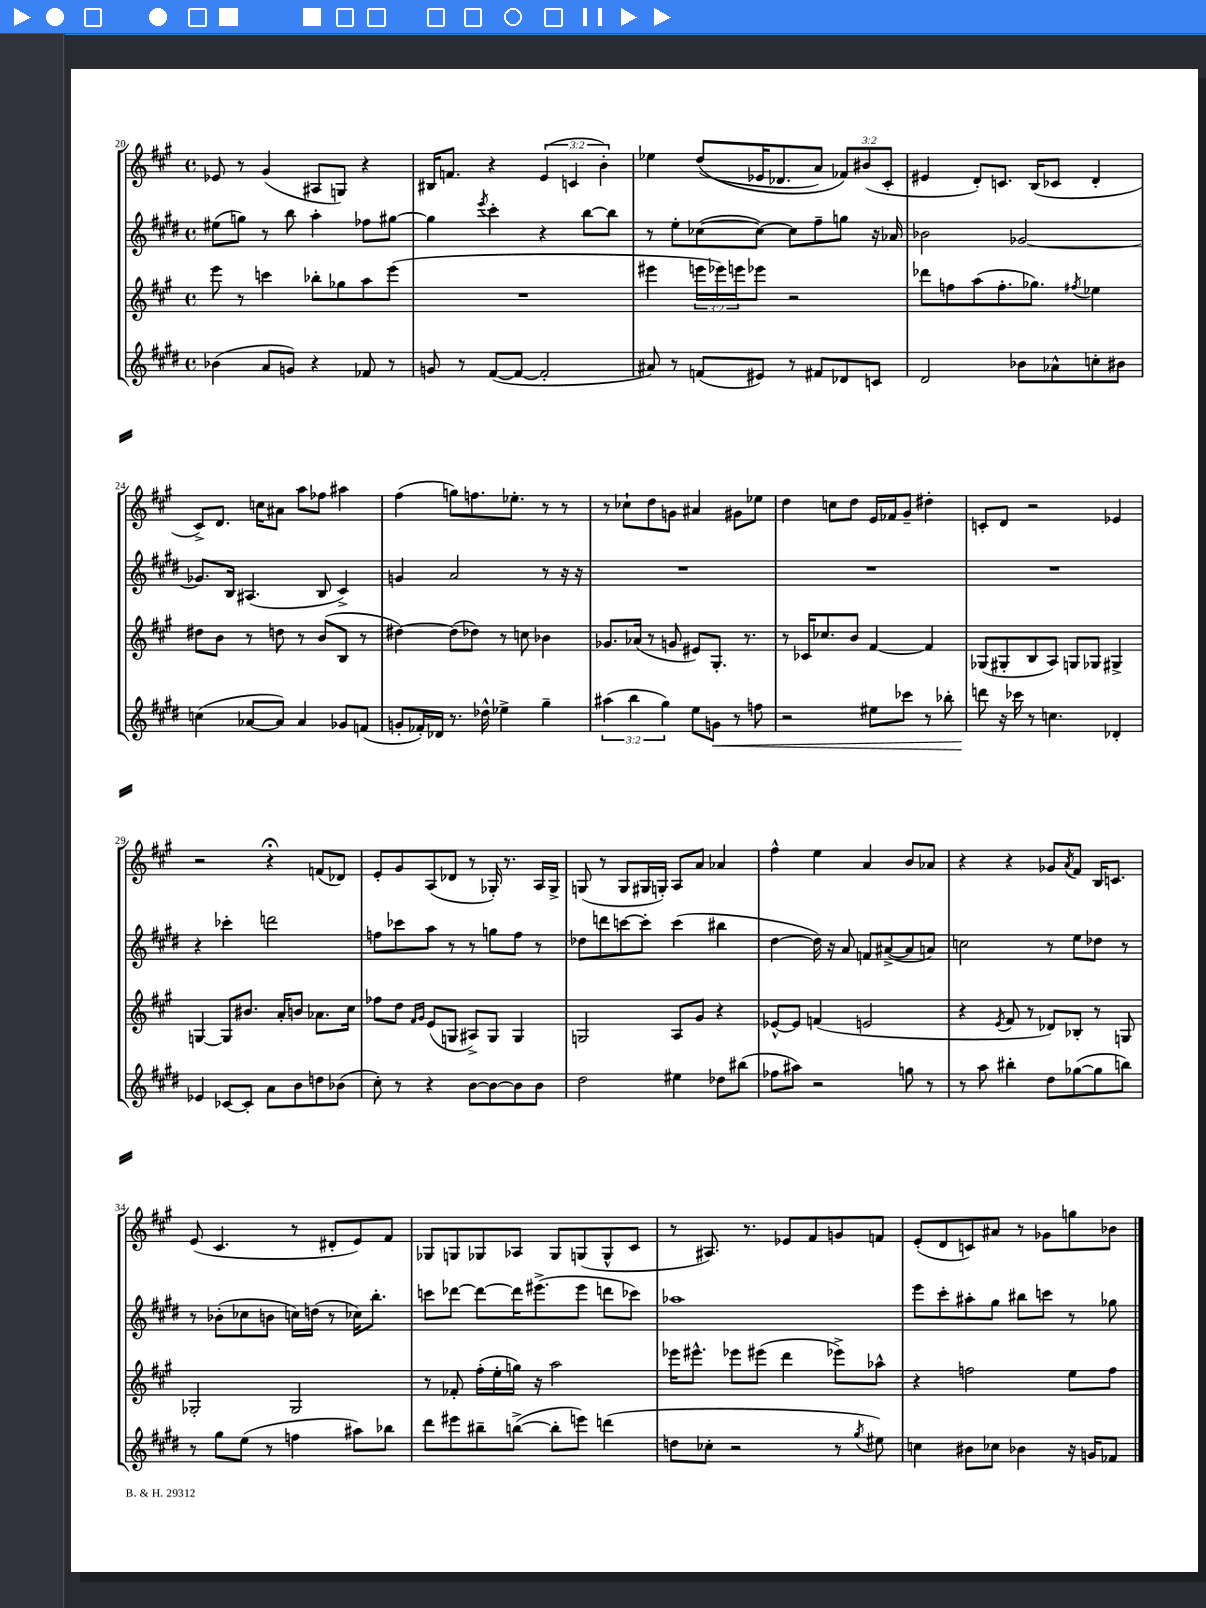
<<
\new StaffGroup <<
\new Staff = "s0" {
    \clef treble \key a \major \defaultTimeSignature \time 4/4 \override Staff.TupletNumber.text = #tuplet-number::calc-fraction-text
    ees'8 r8 gis'4( ais8 g8) r4 |
    bis16 f'8. r4 \tuplet 3/2 { e'4( c'4 b'4-.) } |
    ees''4 d''8(\( ees'16 des'8. a'8) \tuplet 3/2 { fes'8\) bis'8( cis'8-. } |
    eis'4 d'8-.) c'8. b16( ces'8 d'4-. |
    cis'8->) d'8. c''16 ais'8 a''8 fes''8 ais''4 |
    fis''4( g''8) f''8. ees''8.-. r8 r8 |
    r8 ces''8-! d''8 g'8 ais'4 gis'8 ees''8 |
    d''4 c''8 d''8 e'16 fes'16 gis'8-- dis''4-. |
    c'8-. d'8 r2 ees'4 |
    r2 r4\fermata f'8( des'8) |
    e'8-. gis'8 a8( des'8 r8 ges16-.) r8. a16 ges16-> |
    g8( r8 g8 gis16 g16-.) a8 a'8 aes'4 |
    fis''4-^ e''4 a'4 b'8 aes'8 |
    r4 r4 ges'8 \acciaccatura { a'8 } fis'8 b16 c'8. |
    e'8( cis'4. r8 dis'8-. e'8) fis'8 |
    ges8 g8 ges8 aes8 ges8 g8( g8-^ cis'8 |
    r8 ais8.) r8. ees'8 fis'8 g'8 f'8 |
    e'8-.( d'8 c'8) ais'8 r8 ges'8 g''8 bes'8 \bar "|." |
}
\new Staff = "s1" {
    \clef treble \key e \major \defaultTimeSignature \time 4/4
    eis''8( g''8) r8 b''8 a''4-. fes''8 gis''8~ |
    gis''4 \acciaccatura { e'''8 } cis'''4-. r4 b''8~ b''8 |
    r8 e''8-. ces''8~( ces''8~) ces''8 fis''8-- g''8 r16 aes'16 |
    bes'2 ges'2~ |
    ges'8. b16 ais4.( b8 cis'4->) |
    g'4 a'2 r8 r16 r16 |
    R1 |
    R1 |
    R1 |
    r4 ces'''4-. d'''2 |
    f''8 ces'''8 a''8 r8 r8 g''8 f''8 r8 |
    des''8 d'''8 c'''8~ c'''8-. c'''4( bis''4 |
    dis''4~ dis''16) r16 a'8 f'8 ais'8~->( ais'8 a'8) |
    c''2 r8 e''8 des''8 r8 |
    r8 bes'8-.( ces''8 b'8 c''16) d''16( r8 ces''16) b''8.-. |
    c'''8 des'''8~ des'''8~ des'''16 eis'''8.->( eis'''8 d'''8 ces'''8) |
    aes''1 |
    e'''8 cis'''8-. ais''8-. gis''8 bis''8 c'''8 r8 ges''8 \bar "|." |
}
\new Staff = "s2" {
    \clef treble \key a \major \defaultTimeSignature \time 4/4 \override Staff.TupletNumber.text = #tuplet-number::calc-fraction-text
    e'''8 r8 c'''4 bes''8-. ges''8 a''8 e'''8( |
    R1 |
    eis'''4 \tuplet 3/2 { e'''16 ees'''16) e'''16 } ees'''8 r2 |
    des'''8 f''8 a''8( f''8.-. ges''8.) \acciaccatura { fis''8 } ees''4 |
    dis''8 b'8 r8 d''8 r8 b'8( b8 r8 |
    dis''4~) dis''8( des''8) r8 c''8 bes'4 |
    ges'8. aes'16( r8 g'8 eis'8) gis8.-. r8. |
    r8 ces'16 ces''8. b'8 fis'4~ fis'4 |
    ges8( gis8-. b8 a8) g8 ges8 gis4-> |
    g4~ g8 bis'8. a'16-. b'8 aes'8. cis''16 |
    fes''8 d''8 \grace { fis'16 gis'16 } e'8( g8 ais8->) g8 g4 |
    g2 a8 gis'8 r4 |
    ees'8~-^ ees'8 f'4( e'2 |
    r4 \acciaccatura { e'8 } fis'8 r8 des'8) bes8-. r8 g8 |
    ges2-. ges2 |
    r8 fes'8-. fis''16-.( e''16-. g''16) r16 a''2 |
    ees'''16 eis'''8.-^ ees'''8 eis'''8( d'''4 ees'''8->) aes''8-^ |
    r4 f''2 e''8 f''8 \bar "|." |
}
\new Staff = "s3" {
    \clef treble \key e \major \defaultTimeSignature \time 4/4 \override Staff.TupletNumber.text = #tuplet-number::calc-fraction-text
    bes'4( a'8 g'8) r4 fes'8 r8 |
    g'8 r8 fis'8~( fis'8~ fis'2-. |
    ais'8) r8 f'8( eis'8) r8 fis'8 des'8 c'8 |
    dis'2 bes'8 aes'8-^ c''8-. bis'8 |
    c''4( aes'8~ aes'8) aes'4 ges'8 f'8( |
    g'8-. fes'16-.) des'16 r8. des''16-^ ees''4-> gis''4-- |
    \tuplet 3/2 { ais''4( b''4 gis''4) } e''8 g'8\< r8 f''8 |
    r2 eis''8 ces'''8 r8 bes''8-. |
    d'''8\! r16 ces'''16 r8 c''4. des'4-. |
    ees'4 ces'8~ ces'8-. a'8 b'8 d''8 bes'8( |
    cis''8-.) r8 r4 b'8~ b'8~ b'8 b'8 |
    dis''2 eis''4 des''8 bis''8( |
    fes''8 ais''8) r2 g''8 r8 |
    r8 a''8 bis''4-. dis''8 ges''8~( ges''8 b''8) |
    r8 gis''8 e''8( r8 f''4 ais''8) bes''8 |
    dis'''8 eis'''8 bis''8-- b''8~->( b''8-. e'''8) d'''4( |
    d''8 ces''8-. r2 r8 \acciaccatura { gis''8 } eis''8) |
    c''4 bis'8 ces''8 bes'4 r16 g'16 fes'8 \bar "|." |
}
>>
>>
\layout { \context { \Score currentBarNumber = #20 } }
